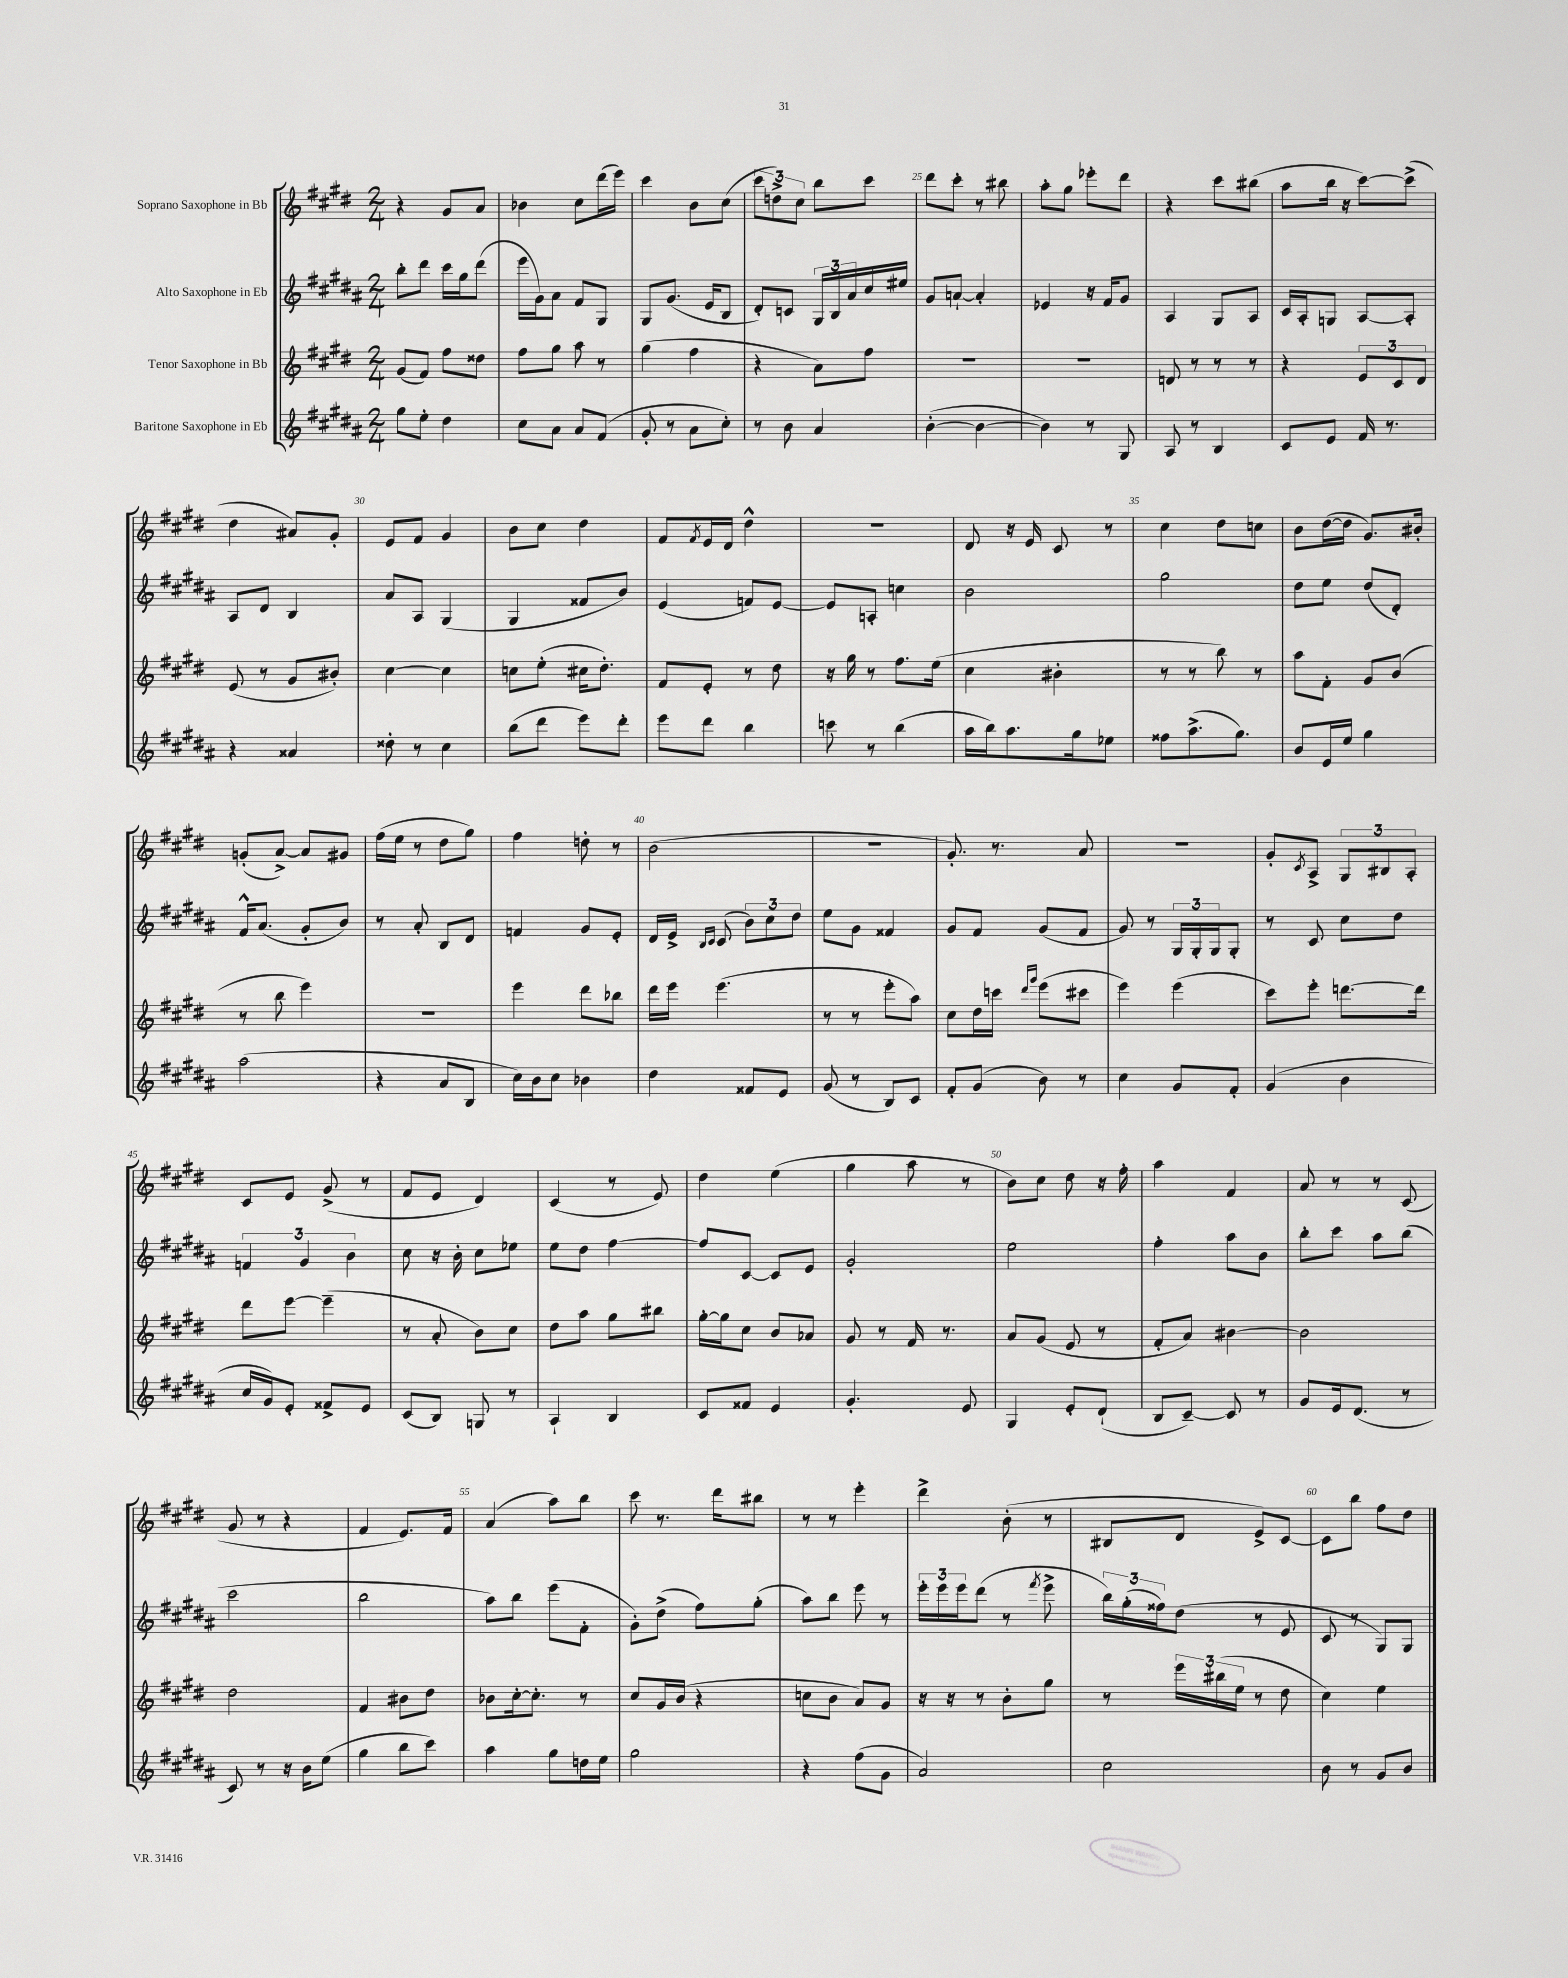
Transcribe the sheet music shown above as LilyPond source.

<<
\new StaffGroup <<
\new Staff = "s0" \with { instrumentName = "Soprano Saxophone in Bb" } {
    \clef treble \key e \major \numericTimeSignature \time 2/4
    r4 gis'8 a'8 |
    bes'4 cis''8 dis'''16( e'''16) |
    cis'''4 b'8 cis''8( |
    \tuplet 3/2 { cis'''8 d''8->) cis''8 } b''8 cis'''8 |
    dis'''8 cis'''8-. r8 bis''8 |
    a''8-. gis''8 ees'''8-. dis'''8 |
    r4 cis'''8 bis''8( |
    a''8 b''16 r16 cis'''8~) cis'''8->( |
    dis''4 ais'8) gis'8-. |
    e'8 fis'8 gis'4 |
    b'8 cis''8 dis''4 |
    fis'8 \acciaccatura { fis'8 } e'16 dis'16 dis''4-^ |
    R2 |
    dis'8 r16 e'16 cis'8 r8 |
    cis''4 dis''8 c''8 |
    b'8 dis''16~( dis''16 gis'8.) bis'16-. |
    g'8-.( a'8~->) a'8 gis'8 |
    fis''16( e''16 r8 dis''8 gis''8) |
    fis''4 d''8-. r8 |
    b'2( |
    r2 |
    gis'8.-.) r8. a'8 |
    r2 |
    gis'8-. \acciaccatura { cis'8 } a8-> \tuplet 3/2 { gis8 bis8 a8-. } |
    cis'8 e'8 gis'8->( r8 |
    fis'8 e'8 dis'4) |
    cis'4( r8 e'8) |
    dis''4 e''4( |
    gis''4 a''8 r8 |
    b'8) cis''8 dis''8 r16 fis''16-. |
    a''4 fis'4 |
    a'8 r8 r8 cis'8( |
    gis'8 r8 r4 |
    fis'4 e'8.) fis'16 |
    a'4( a''8) b''8 |
    cis'''8 r8. dis'''16 bis''8 |
    r8 r8 e'''4-. |
    dis'''4-> b'8-.( r8 |
    bis8 dis'8 e'8->) cis'8~ |
    cis'8 b''8 fis''8 dis''8 \bar "|." |
}
\new Staff = "s1" \with { instrumentName = "Alto Saxophone in Eb" } {
    \clef treble \key b \major \numericTimeSignature \time 2/4
    b''8-. dis'''8 cis'''16 gis''16 dis'''8( |
    e'''16 gis'16) ais'8 fis'8 gis8 |
    gis8 gis'8.( e'16 b8 |
    dis'8-.) c'8 \tuplet 3/2 { gis16 b16 ais'16 } cis''16 eis''16 |
    gis'8 a'8~-! a'4-. |
    ees'4 r16 fis'16 gis'8 |
    ais4 gis8 ais8 |
    cis'16 ais16-. g8 ais8~ ais8-. |
    ais8 dis'8 b4 |
    ais'8 ais8 gis4( |
    gis4 fisis'8 b'8) |
    e'4( f'8) e'8~ |
    e'8 a8-. c''4 |
    b'2 |
    gis''2 |
    dis''8 e''8 dis''8( dis'8-.) |
    fis'16-^ ais'8.( gis'8-. b'8) |
    r8 ais'8-. b8 dis'8 |
    f'4 gis'8 e'8-. |
    dis'16 e'16-> \grace { b16 cis'16 } cis'8( \tuplet 3/2 { b'8) cis''8 dis''8 } |
    e''8 gis'8 fisis'4 |
    gis'8 fis'8 gis'8( fis'8 |
    gis'8) r8 \tuplet 3/2 { gis16 gis16-. gis16 } gis8-. |
    r8 cis'8 cis''8 dis''8 |
    \tuplet 3/2 { f'4 gis'4 b'4 } |
    cis''8 r16 b'16-. cis''8 ees''8 |
    e''8 dis''8 fis''4~ |
    fis''8 cis'8~ cis'8 e'8 |
    gis'2-. |
    e''2 |
    fis''4-. ais''8 b'8 |
    b''8-. cis'''8 ais''8 b''8( |
    cis'''2 |
    b''2 |
    ais''8) b''8 e'''8( fis'8-. |
    gis'8-.) dis''8->( fis''8) gis''8-.( |
    ais''8) b''8 e'''8 r8 |
    \tuplet 3/2 { e'''16-. e'''16 e'''16 } dis'''8( r8 \acciaccatura { fis'''8 } e'''8-> |
    \tuplet 3/2 { b''16) gis''16-.( fisis''16) } dis''8( r8 e'8 |
    cis'8 r8 gis8) gis8 \bar "|." |
}
\new Staff = "s2" \with { instrumentName = "Tenor Saxophone in Bb" } {
    \clef treble \key e \major \numericTimeSignature \time 2/4
    gis'8( fis'8) fis''8 disis''8 |
    fis''8 gis''8 a''8 r8 |
    gis''4( fis''4 |
    r4 a'8) fis''8 |
    R2 |
    R2 |
    d'8 r8 r8 r8 |
    r4 \tuplet 3/2 { e'8 cis'8 dis'8 } |
    e'8( r8 gis'8 bis'8-.) |
    cis''4~ cis''4 |
    c''8 e''8-.( cis''16 dis''8.-.) |
    fis'8 e'8-. r8 dis''8 |
    r16 gis''16 r8 fis''8. e''16( |
    cis''4 bis'4-. |
    r8 r8 b''8) r8 |
    a''8 fis'8-. gis'8 b'8( |
    r8 b''8 e'''4) |
    R2 |
    e'''4 dis'''8 bes''8 |
    dis'''16 e'''16 e'''4.( |
    r8 r8 e'''8-. a''8) |
    cis''8 dis''16 c'''16 \grace { dis'''16 gis'''16 } e'''8( cis'''8 |
    e'''4) e'''4( |
    cis'''8) e'''8-. d'''8.~ d'''16 |
    dis'''8 e'''8~ e'''4--( |
    r8 a'8-. b'8) cis''8 |
    dis''8 a''8 gis''8 bis''8 |
    gis''16~-. gis''16 cis''8 b'8 aes'8 |
    gis'8 r8 fis'16 r8. |
    a'8 gis'8( e'8 r8 |
    fis'8-. a'8) bis'4~ |
    bis'2 |
    dis''2 |
    fis'4 bis'8 dis''8 |
    bes'8 cis''16~-. cis''8.-. r8 |
    cis''8 gis'16 b'16( r4 |
    c''8 b'8 a'8) gis'8 |
    r16 r16 r8 b'8-. gis''8 |
    r8 \tuplet 3/2 { e'''16 bis''16( e''16 } r8 dis''8 |
    cis''4) e''4 \bar "|." |
}
\new Staff = "s3" \with { instrumentName = "Baritone Saxophone in Eb" } {
    \clef treble \key b \major \numericTimeSignature \time 2/4
    gis''8 e''8-. dis''4 |
    cis''8 ais'8 ais'8 fis'8( |
    gis'8-. r8 ais'8 cis''8-.) |
    r8 b'8 ais'4 |
    b'4~-.( b'4~ |
    b'4) r8 gis8 |
    ais8 r8 b4 |
    cis'8 e'8 fis'16 r8. |
    r4 aisis'4 |
    disis''8-. r8 cis''4 |
    b''8( dis'''8 e'''8) dis'''8-. |
    e'''8 dis'''8 b''4 |
    c'''8 r8 b''4( |
    ais''16 b''16) ais''8. gis''16 ees''8 |
    fisis''8 ais''8.->( gis''8.) |
    b'8 e'16 e''16 gis''4 |
    ais''2( |
    r4 ais'8 b8 |
    cis''16) b'16 cis''8 bes'4 |
    dis''4 fisis'8 e'8 |
    gis'8( r8 b8) cis'8 |
    fis'8-. gis'8( b'8) r8 |
    cis''4 gis'8 fis'8-. |
    gis'4( b'4 |
    cis''16 gis'16) e'8-. fisis'8-> e'8 |
    cis'8( b8) g8 r8 |
    ais4-! b4 |
    cis'8 fisis'8 e'4 |
    gis'4.-. e'8 |
    gis4 e'8-. dis'8-!( |
    b8 cis'8~--) cis'8 r8 |
    gis'8 e'16 dis'8.( r8 |
    cis'8) r8 r16 b'16 e''8( |
    gis''4 b''8 cis'''8) |
    ais''4 gis''8 d''16 e''16 |
    gis''2 |
    r4 fis''8( gis'8 |
    ais'2) |
    cis''2 |
    b'8 r8 gis'8 b'8 \bar "|." |
}
>>
>>
\layout { \context { \Score currentBarNumber = #21 \override BarNumber.break-visibility = ##(#f #t #t) barNumberVisibility = #(every-nth-bar-number-visible 5) } }
